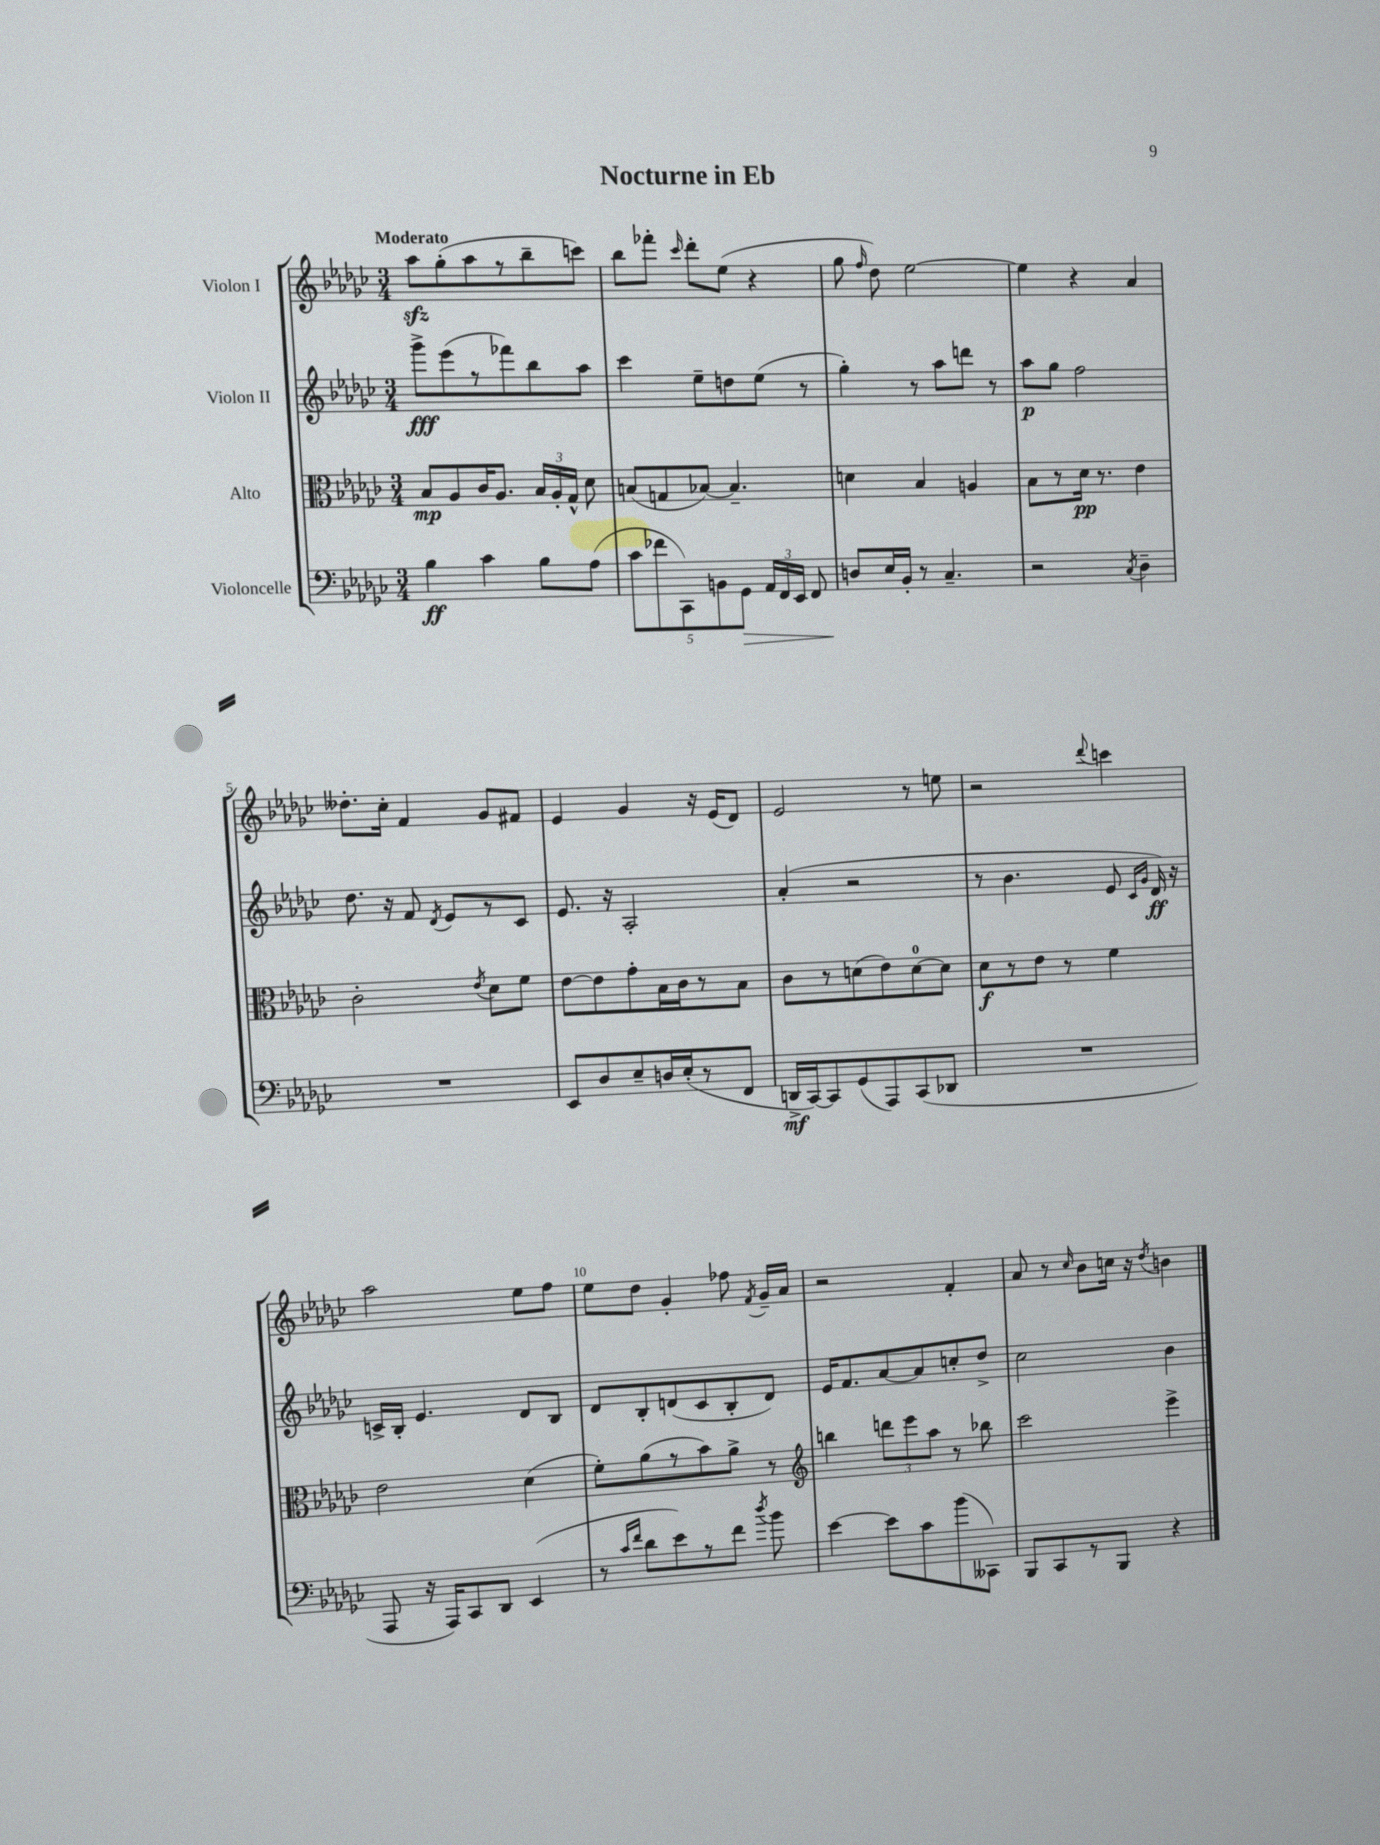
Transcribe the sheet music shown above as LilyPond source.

\header { title = "Nocturne in Eb" }
<<
\new StaffGroup <<
\new Staff = "s0" \with { instrumentName = "Violon I" } {
    \clef treble \key ges \major \numericTimeSignature \time 3/4 \tempo "Moderato"
    \autoBeamOff aes''8[\sfz ges''8-.( aes''8 r8 bes''8-- c'''8]) |
    bes''8[ fes'''8]-. \grace { ces'''16 } des'''8[-. ees''8]( r4 |
    ges''8 \grace { f''16 } des''8) ees''2~ |
    ees''4 r4 aes'4 |
    deses''8.[-. ces''16]-. f'4 ges'8[ fis'8] |
    ees'4 ges'4 r16 ees'16[( des'8]) |
    ees'2 r8 e''8 |
    r2 \appoggiatura { des'''8 } c'''4 |
    aes''2 ees''8[ f''8] |
    ees''8[ des''8] ges'4-. fes''8 \acciaccatura { f'8 } ges'16[-- aes'16] |
    r2 f'4-. |
    aes'8 r8 \grace { ces''16 } bes'8[ c''16] r16 \acciaccatura { des''8 } b'4 \bar "|." |
}
\new Staff = "s1" \with { instrumentName = "Violon II" } {
    \clef treble \key ges \major \numericTimeSignature \time 3/4
    \autoBeamOff ges'''8[->\fff ees'''8( r8 fes'''8) bes''8 aes''8] |
    ces'''4 ees''8[-- d''8 ees''8]( r8 |
    ges''4-.) r8 aes''8[ d'''8] r8 |
    aes''8[\p ges''8] f''2 |
    des''8. r16 f'8 \acciaccatura { des'8 } ees'8[ r8 ces'8] |
    ees'8. r16 aes2-. |
    aes'4-.( r2 |
    r8 bes'4. ees'8 \grace { ces'16[ ges'16] } des'16\ff) r16 |
    c'16[-> bes16]-. ees'4. des'8[ bes8] |
    des'8[ bes8-. d'8( ces'8 bes8-. d'8]) |
    ees'16[ f'8. aes'8~ aes'8 c''8-. des''8]-> |
    ces''2 bes'4 \bar "|." |
}
\new Staff = "s2" \with { instrumentName = "Alto" } {
    \clef alto \key ges \major \numericTimeSignature \time 3/4
    \autoBeamOff bes8[\mp aes8 ces'16 aes8.] \tuplet 3/2 { bes16[ aes16-. ges16]-^ } des'8 |
    b8[( g8 bes8]~) bes4.-- |
    d'4 bes4 a4 |
    bes8[ r8 des'16]\pp r8. ees'4 |
    ces'2-. \acciaccatura { ees'8 } des'8[ f'8] |
    ees'8[~ ees'8 ges'8-. bes16 ces'16 r8 bes8] |
    ces'8[ r8 d'8( ees'8) d'8-0~ d'8] |
    des'8[\f r8 ees'8] r8 f'4 |
    ees'2 des'4( |
    f'8[-.) aes'8( r8 bes'8) aes'8]-> r8 |
    \clef treble b''4 \tuplet 3/2 { d'''8[ ees'''8 aes''8] } r8 bes''8 |
    ces'''2 ees'''4-> \bar "|." |
}
\new Staff = "s3" \with { instrumentName = "Violoncelle" } {
    \clef bass \key ges \major \numericTimeSignature \time 3/4
    \autoBeamOff bes4\ff ces'4 bes8[ aes8]( |
    \tuplet 5/4 { ces'8[ fes'8 ces,8) b,8 ges,8]\> } \tuplet 3/2 { aes,16[ f,16 ees,16] } f,8 |
    d8[\! ees16 bes,16]-. r8 ces4.-- |
    r2 \acciaccatura { ces8 } des4-- |
    R2. |
    ees,8[ des8 ees8-- d16 ees16-.( r8 f,8] |
    d,16[->\mf ces,16~) ces,8 ges,8( aes,,8) ces,8( des,8] |
    R2. |
    aes,,8 r16 aes,,16[) ces,8 des,8] ees,4( |
    r8 \grace { ces'16[ f'16] } des'8[ ees'8) r8 f'8] \acciaccatura { des''8 } bes'8 |
    ees'4~ ees'8[ ces'8 bes'8( ceses,8]) |
    bes,,8[ ces,8 r8 bes,,8] r4 \bar "|." |
}
>>
>>
\layout { \context { \Score \override BarNumber.break-visibility = ##(#f #t #t) barNumberVisibility = #(every-nth-bar-number-visible 5) } }
